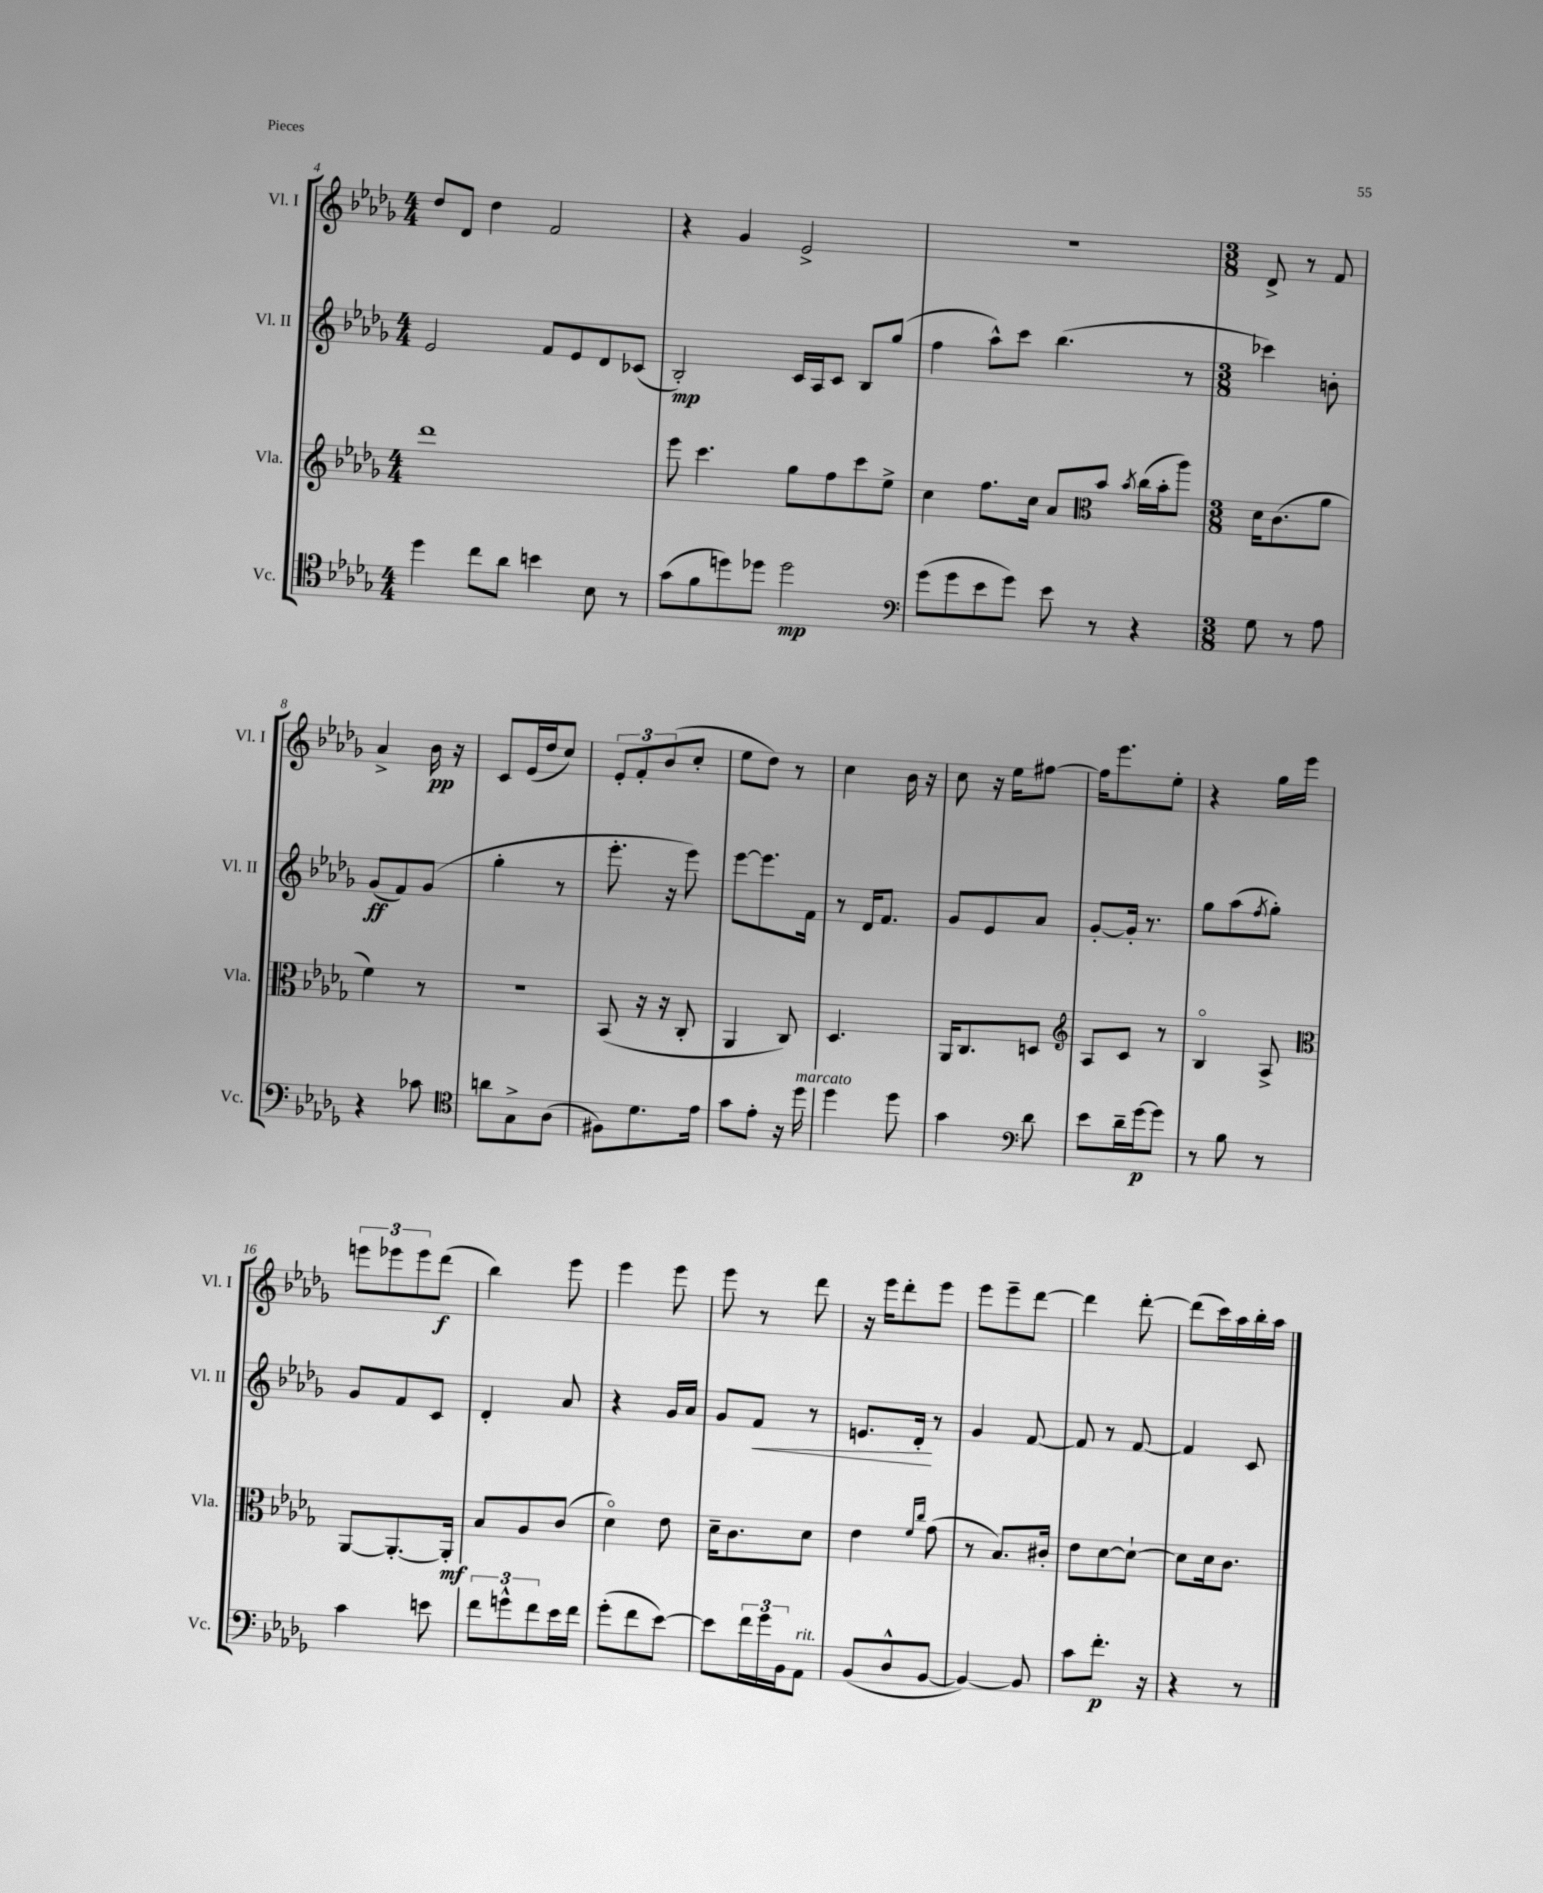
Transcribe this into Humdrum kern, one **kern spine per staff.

**kern	**kern	**kern	**kern
*staff4	*staff3	*staff2	*staff1
*clefC4	*clefG2	*clefG2	*clefG2
*k[b-e-a-d-g-]	*k[b-e-a-d-g-]	*k[b-e-a-d-g-]	*k[b-e-a-d-g-]
*M4/4	*M4/4	*M4/4	*M4/4
4dd-	1ddd-	2e-	8dd-
.	.	.	8d-
8cc	.	.	4dd-
8a-	.	.	.
4b	.	8f	2f
.	.	8e-	.
8B-	.	8d-	.
8r	.	(8c-	.
=	=	=	=
(8g-	8eee-	2B-')	4r
8f	4.ccc	.	.
8dd)	.	.	4g-
8dd-	.	.	.
2dd-	8gg-	16c	2e-^
.	.	16A-	.
.	8ff	8c	.
.	8ccc	8B-	.
.	8ee-^	(8gg-	.
=	=	=	=
*clefF4	*	*	*
(8g-	4cc	4ff	1r
8g-	.	.	.
8e-	8.ff	8aa-^^)	.
8g-)	.	8ccc	.
.	16cc	.	.
8e-	8a-	(4.bb-	.
8r	8b-	.	.
.	8qb-	.	.
4r	(16cc	.	.
.	16b-'	.	.
.	8aa-)	8r	.
=	=	=	=
*	*clefC3	*	*
*M3/8	*M3/8	*M3/8	*M3/8
8G-	16d-	4ccc-)	8d-^
.	(8.c	.	.
8r	.	.	8r
8A-	8a-	8b'	8f
=	=	=	=
4r	4f)	(8g-	4a-^
.	.	8f)	.
8c-	8r	(8g-	16b-
.	.	.	16r
=	=	=	=
*clefC4	*	*	*
8a	4.r	4gg-'	8c
8G-^	.	.	(16e-
.	.	.	16dd-
(8A-	.	8r	8cc)
=	=	=	=
8F#)	(8BB-	8.eee-'	12e-'
.	.	.	12f'
8.d-	16r	.	.
.	.	.	(12b-
.	16r	16r	.
.	8C'	8eee-)	8cc'
16e-	.	.	.
=	=	=	=
8g-	4AA-	[8eee-	8ee-
8e-'	.	8.eee-]	8dd-)
16r	8C)	.	8r
16dd-	.	16f	.
=	=	=	=
4dd-	4.D-	8r	4cc
.	.	16d-	.
.	.	8.f	.
8dd-	.	.	16b-
.	.	.	16r
=	=	=	=
4g-	16AA-	8g-	8cc
.	8.C	.	.
.	.	8e-	16r
.	.	.	16ee-
*clefF4	*	*	*
8d-	8D	8a-	[8ff#
=	=	=	=
*	*clefG2	*	*
8e-	8A-	[8g-'	16ff#]
.	.	.	8.eee-
16d-~	8c	16g-']	.
[16g-	.	8.r	.
8g-]	8r	.	8ee-'
=	=	=	=
8r	4B-o	8gg-	4r
8B-	.	(8aa-	.
.	.	8qff	.
8r	8A-^	8gg-')	16gg-
.	.	.	16eee-
=	=	=	=
*	*clefC3	*	*
4c	[8AA-	8g-	12eee
.	.	.	12eee-
.	8.AA-'_	8f	.
.	.	.	12eee-
8e	.	8c	(8ddd-
.	16AA-']	.	.
=	=	=	=
12f	8B-	4d-'	4bb-)
12g^^	.	.	.
.	8A-	.	.
12f	.	.	.
16e-	(8c	8a-	8eee-
16f	.	.	.
=	=	=	=
(8g-'	4d-o)	4r	4eee-
8f	.	.	.
[8e-)	8e-	16g-	8eee-
.	.	16a-	.
=	=	=	=
8e-]	16d-~	8g-	8eee-
.	8.c	.	.
24f	.	8f	8r
24g-	.	.	.
24BB-	.	.	.
8AA-	8d-	8r	8ddd-
=	=	=	=
(8BB-	4e-	8.e	16r
.	.	.	16eee-
8D-^^	.	.	8ddd-'
.	.	16d-'	.
.	16qqf	.	.
.	16qqcc	.	.
[8BB-	(8g-	8r	8eee-
=	=	=	=
4BB-_)	8r	4g-	8eee-
.	8.B-)	.	8eee-~
8BB-]	.	[8f	[8ddd-
.	16c#'	.	.
=	=	=	=
8c	8e-	8f]	4ddd-]
8.f'	[8d-	8r	.
.	8d-`_	[8f	[8ddd-'
16r	.	.	.
=	=	=	=
4r	8d-]	4f]	(8ddd-]
.	16d-	.	16ccc)
.	8.c	.	16aa-
8r	.	8c	16bb-'
.	.	.	16aa-
==	==	==	==
*-	*-	*-	*-
